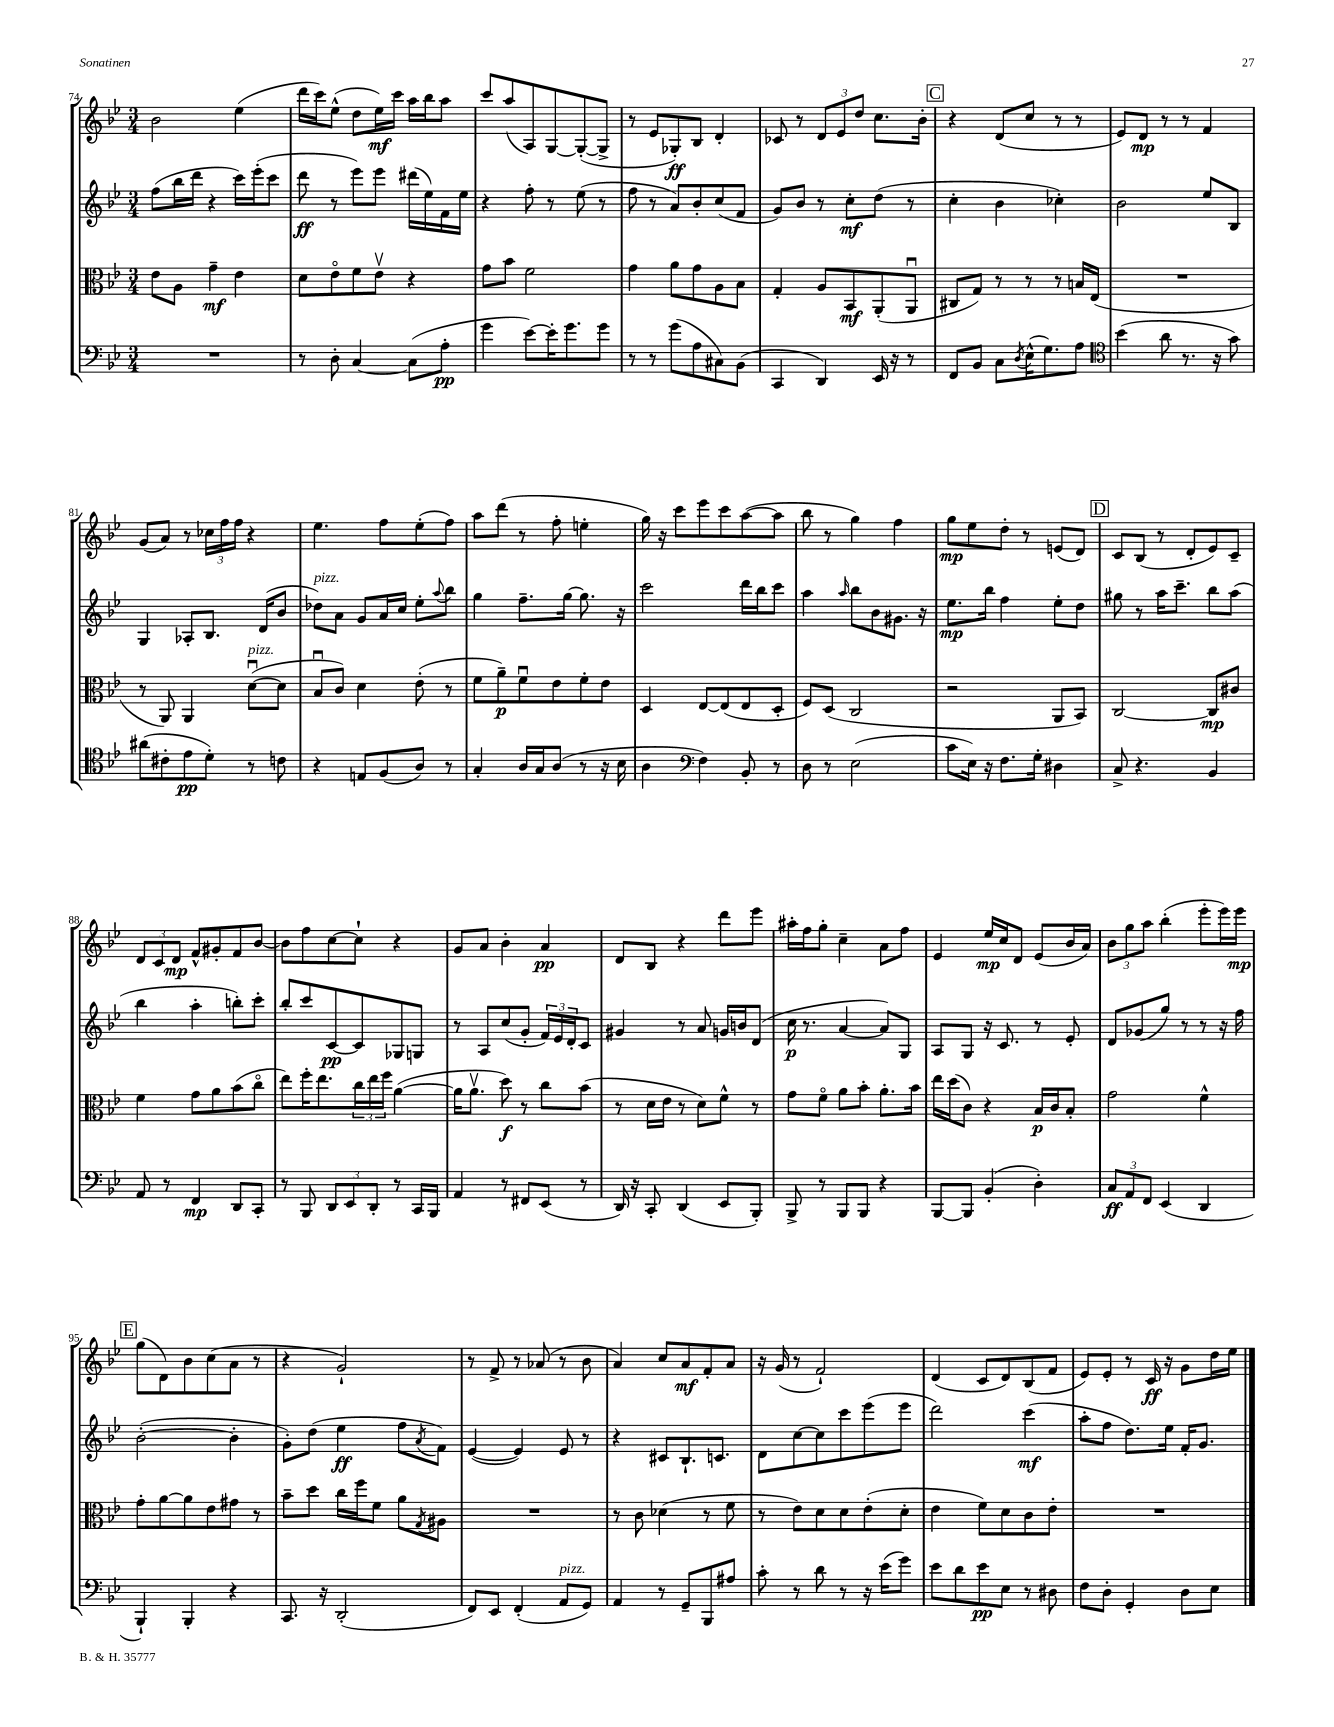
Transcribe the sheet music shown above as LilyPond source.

<<
\new StaffGroup <<
\new Staff = "s0" {
    \clef treble \key bes \major \numericTimeSignature \time 3/4
    bes'2 ees''4( |
    d'''16 c'''16) ees''8-^( d''8 ees''16\mf) c'''16 a''16 bes''16 a''8 |
    c'''8 a''8( a8) g8~ g8~-.( g8-> |
    r8 ees'8 ges8-.\ff) bes8 d'4-. |
    ces'8 r8 \tuplet 3/2 { d'8 ees'8 d''8 } c''8. bes'16-. |
    \mark \markup { \box "C" } r4 d'8( c''8 r8 r8 |
    ees'8) d'8\mp r8 r8 f'4 |
    g'8( a'8) r8 \tuplet 3/2 { ces''16 f''16 f''16 } r4 |
    ees''4. f''8 ees''8-.( f''8) |
    a''8 d'''8( r8 f''8-. e''4-. |
    g''16) r16 c'''8 ees'''8 c'''8 a''8~( a''8 |
    bes''8 r8 g''4) f''4 |
    g''8\mp ees''8 d''8-. r8 e'8( d'8) |
    \mark \markup { \box "D" } c'8 bes8( r8 d'8-. ees'8) c'8-- |
    \tuplet 3/2 { d'8 c'8 d'8\mp } f'8-^ gis'8-. f'8 bes'8~ |
    bes'8 f''8 c''8~ c''8-! r4 |
    g'8 a'8 bes'4-. a'4\pp |
    d'8 bes8 r4 d'''8 ees'''8 |
    ais''16-. f''16 g''8-. c''4-- a'8 f''8 |
    ees'4 ees''16\mp c''16 d'8 ees'8( bes'16 a'16) |
    \tuplet 3/2 { bes'8 g''8 a''8 } bes''4-.( ees'''8-. ees'''16) ees'''16\mp |
    \mark \markup { \box "E" } g''8( d'8) bes'8 c''8( a'8 r8 |
    r4 g'2-!) |
    r8 f'8-> r8 aes'8( r8 bes'8 |
    a'4) c''8 a'8\mf f'8-. a'8 |
    r16 g'16( r8 f'2-!) |
    d'4( c'8 d'8) bes8( f'8 |
    ees'8) ees'8-. r8 c'16\ff r16 g'8 d''16 ees''16 \bar "|." |
}
\new Staff = "s1" {
    \clef treble \key bes \major \numericTimeSignature \time 3/4
    f''8( bes''16 d'''16 r4 c'''16) ees'''16-.( c'''8 |
    d'''8\ff r8 ees'''8) ees'''8 dis'''16( ees''16) f'16 ees''16 |
    r4 f''8-. r8 ees''8( r8 |
    f''8 r8 a'8) bes'8-. c''8( f'8 |
    g'8) bes'8 r8 c''8-.\mf d''8( r8 |
    \mark \markup { \box "C" } c''4-. bes'4 ces''4-.) |
    bes'2 ees''8 bes8 |
    g4 aes8-. bes8. d'16( bes'8 |
    des''8^\markup { \italic "pizz." }) a'8 g'8 a'16 c''16 ees''8-. \appoggiatura { a''8 } bes''8 |
    g''4 f''8.-- g''16~ g''8. r16 |
    c'''2 d'''16 bes''16 c'''8 |
    a''4 \grace { a''16 } bes''8 bes'8 gis'8. r16 |
    ees''8.\mp bes''16 f''4 ees''8-. d''8 |
    \mark \markup { \box "D" } gis''8 r8 a''16 c'''8.-- bes''8 a''8( |
    bes''4 a''4-. b''8-.) c'''8-. |
    bes''8-. c'''8 c'8~\pp c'8 ges8 g8 |
    r8 a8 c''8( g'8-. \tuplet 3/2 { f'16) ees'16 d'16-. } c'8 |
    gis'4 r8 a'8 g'16 b'16 d'8( |
    c''16\p r8. a'4~ a'8) g8 |
    a8 g8 r16 c'8. r8 ees'8-. |
    d'8 ges'8( g''8) r8 r8 r16 f''16 |
    \mark \markup { \box "E" } bes'2~-.( bes'4-. |
    g'8-.) d''8( ees''4\ff f''8 \acciaccatura { a'8 } f'8) |
    ees'4~( ees'4) ees'8 r8 |
    r4 cis'8 bes8.-! c'8. |
    d'8 c''8~ c''8 c'''8 ees'''8( ees'''8 |
    d'''2) c'''4\mf( |
    a''8-. f''8 d''8.) ees''16 f'16-. g'8. \bar "|." |
}
\new Staff = "s2" {
    \clef alto \key bes \major \numericTimeSignature \time 3/4
    ees'8 a8 g'4--\mf ees'4 |
    d'8 ees'8\flageolet f'8 ees'8\upbow r4 |
    g'8 bes'8 f'2 |
    g'4 a'8 g'8 a8 bes8 |
    g4-. a8 bes,8\mf a,8-.( a,8\downbow |
    \mark \markup { \box "C" } cis8 g8) r8 r8 r8 b16 ees16( |
    R2. |
    r8 a,8) a,4 d'8~\downbow^\markup { \italic "pizz." }( d'8 |
    bes8\downbow c'8) d'4 ees'8-.( r8 |
    f'8 a'8--\p) f'8\downbow ees'8 f'8-. ees'8 |
    d4 ees8~ ees8( ees8 d8-. |
    f8) d8( c2 |
    r2 a,8 bes,8) |
    \mark \markup { \box "D" } c2~ c8\mp cis'8 |
    f'4 g'8 a'8 bes'8( c''8\flageolet |
    ees''8) f''16-. ees''8. \tuplet 3/2 { c''16 ees''16 f''16 } a'4~( |
    a'16 a'8.\upbow d''8\f) r8 c''8 bes'8( |
    r8 d'16 ees'16 r8 d'8) f'8-^ r8 |
    g'8 f'8\flageolet a'8 bes'8-. a'8.-. bes'16 |
    ees''16 d''16( c'8) r4 bes16\p c'16 bes8-. |
    g'2 f'4-^ |
    \mark \markup { \box "E" } g'8-. a'8~ a'8 ees'8 gis'8 r8 |
    bes'8-- d''8 c''16 f''16 f'8 a'8 \acciaccatura { g8 } ais8 |
    R2. |
    r8 c'8 des'4( r8 f'8 |
    r8 ees'8) d'8 d'8 ees'8-.( d'8-. |
    ees'4 f'8) d'8 c'8 ees'8-. |
    R2. \bar "|." |
}
\new Staff = "s3" {
    \clef bass \key bes \major \numericTimeSignature \time 3/4
    R2. |
    r8 d8-. c4~ c8( a8-.\pp |
    g'4 ees'8~) ees'16-. g'8. g'8 |
    r8 r8 g'8( a8 cis8) bes,8( |
    c,4 d,4) ees,16 r16 r8 |
    \mark \markup { \box "C" } f,8 bes,8 c8 \acciaccatura { d8 } ees16-^( g8.) a8 |
    \clef tenor bes'4( a'8 r8. r16 g'8) |
    ais'8( cis'8-. ees'8\pp d'8-.) r8 c'8 |
    r4 e8 f8( a8) r8 |
    g4-. a16 g16 a8( r8 r16 bes16 |
    a4 \clef bass f4) bes,8-. r8 |
    d8 r8 ees2( |
    c'8 ees16) r16 f8. g16-. dis4 |
    \mark \markup { \box "D" } c8-> r4. bes,4 |
    a,8 r8 f,4\mp d,8 c,8-. |
    r8 bes,,8 \tuplet 3/2 { d,8 ees,8 d,8-. } r8 c,16 bes,,16 |
    a,4 r8 fis,8 ees,8( r8 |
    d,16) r16 c,8-. d,4( ees,8 bes,,8-.) |
    bes,,8-> r8 bes,,8 bes,,8 r4 |
    bes,,8~ bes,,8 bes,4-.( d4-.) |
    \tuplet 3/2 { c8\ff a,8 f,8 } ees,4( d,4 |
    \mark \markup { \box "E" } bes,,4-!) bes,,4-. r4 |
    c,8. r16 d,2-.( |
    f,8) ees,8 f,4-.( a,8^\markup { \italic "pizz." } g,8) |
    a,4 r8 g,8-- bes,,8 ais8 |
    c'8-. r8 d'8 r8 r16 ees'16( g'8) |
    ees'8 d'8 ees'8\pp ees8 r8 dis8 |
    f8 d8-. g,4-. d8 ees8 \bar "|." |
}
>>
>>
\layout { \context { \Score currentBarNumber = #74 } }
